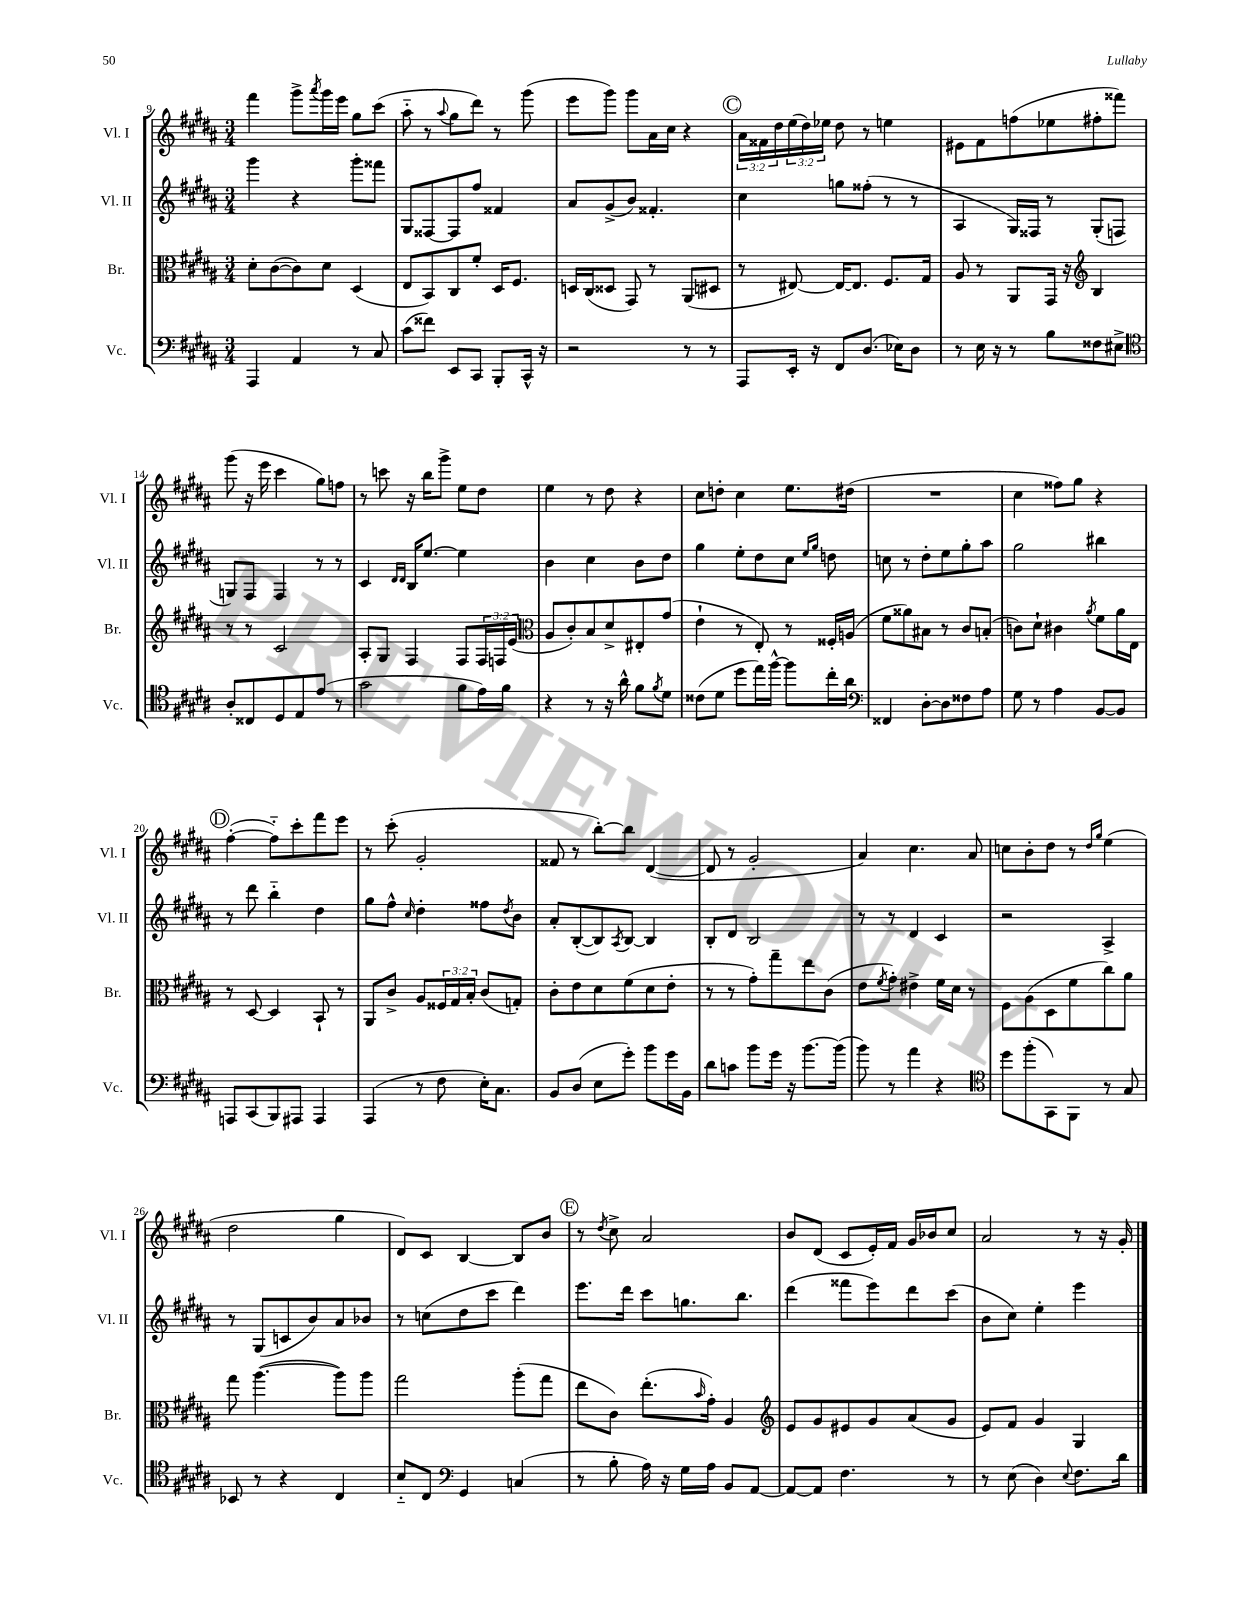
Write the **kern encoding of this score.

**kern	**kern	**kern	**kern
*staff4	*staff3	*staff2	*staff1
*clefF4	*clefC3	*clefG2	*clefG2
*k[f#c#g#d#a#]	*k[f#c#g#d#a#]	*k[f#c#g#d#a#]	*k[f#c#g#d#a#]
*M3/4	*M3/4	*M3/4	*M3/4
4AAA#	8d#'	4ggg#	4fff#
.	([8c#	.	.
4AA#	8c#])	4r	8ggg#^
.	.	.	8qaaa#
.	8d#	.	16ggg#
.	.	.	16eee
8r	(4D#	8ggg#'	8gg#
8C#	.	8fff##	(8ccc#
=	=	=	=
(8c#	8E	8G#	8aa#'~
8f##)	8BB)	[8F##	8r
.	.	.	8qqaa#
8EE	8C#	8F##]	8gg#
8CC#	8f#'	8ff#	8ddd#)
8BBB'	16D#	4f##	8r
.	8.F#	.	.
16CC#^^	.	.	(8ggg#
16r	.	.	.
=	=	=	=
2r	16D	8a#	8eee
.	(16C#	.	.
.	8D##	(8g#^	8ggg#)
.	8GG#)	8b)	8ggg#
.	8r	4.f##'	16a#
.	.	.	16cc#
8r	(8AA#	.	4r
8r	8D#	.	.
=	=	=	=
8AAA#	8r	4cc#	24a#
.	.	.	24f##
.	.	.	24dd#
16EE'	[8E#)	.	(24ee
.	.	.	24dd#)
16r	.	.	.
.	.	.	24ee-
8FF#	16E#_	8gg	8dd#
.	8.E#]	.	.
(8.D#	.	(8ff##'	8r
.	8.F#	8r	4ee
16E-)	.	.	.
8D#	.	8r	.
.	16G#	.	.
=	=	=	=
8r	8A#	4A#	8e#
16E	8r	.	8f#
16r	.	.	.
8r	8AA#	16G#)	(8ff
.	.	16F##	.
8B	16GG#	8r	8ee-
.	16r	.	.
*	*clefG2	*	*
8F##	4B	(8G#'	8ff#'
8E#^	.	8F	8fff##)
=	=	=	=
*clefC4	*	*	*
8A#'	8r	8G)	(8ggg#
8C##	8r	8F#	16r
.	.	.	16eee
8D#	2c#	4F#	4ccc#
8E	.	.	.
(8e	.	8r	8gg#)
8r	.	8r	8ff
=	=	=	=
2g#	8A#'	4c#	8r
.	8G#	.	8ccc
.	.	16qqd#	.
.	.	16qqd#	.
.	4F#	16B	16r
.	.	[8.ee	16bb
.	.	.	8ggg#^
8f#	8F#	4ee]	8ee
16e)	24F#	.	8dd#
.	24F	.	.
16f#	.	.	.
.	(24e	.	.
=	=	=	=
*	*clefC3	*	*
4r	8A#	4b	4ee
.	8c#')	.	.
8r	8B	4cc#	8r
16r	8d#^	.	8dd#
16a#^^	.	.	.
8f#	8E#'	8b	4r
8qf#	.	.	.
8d#	(8g#	8dd#	.
=	=	=	=
(8c##	4e`	4gg#	8cc#
8d#	.	.	8dd'
8dd#	8r	8ee'	4cc#
16ee)	8E')	8dd#	.
[16ff#^^	.	.	.
8ff#]	8r	8cc#	8.ee
.	.	16qqee	.
.	.	16qqgg#	.
16cc#'	16F##'	8dd	.
16a#	(16A	.	(16dd#
=	=	=	=
*clefF4	*	*	*
4FF##	8f#	8cc	2.r
.	8a##)	8r	.
[8D#'	8B#	8dd#'	.
8D#]	8r	8ee	.
8F##	8c#	8gg#'	.
8A#	(8B'	8aa#	.
=	=	=	=
8G#	8c)	2gg#	4cc#
8r	8d#`	.	.
4A#	4c#	.	8ff##)
.	.	.	8gg#
.	8qa#	.	.
[8BB	8f#	4bb#	4r
8BB]	16a#	.	.
.	16E	.	.
=	=	=	=
8AAA	8r	8r	([4ff#'
(8CC#	[8D#	8ddd#	.
8BBB)	4D#]	4bb'~	8ff#'~])
8AAA#	.	.	8ccc#'
4AAA#	8BB`	4dd#	8fff#
.	8r	.	8eee
=	=	=	=
(4AAA#	8AA#	8gg#	8r
.	8c#^	8ff#^^	(8ccc#'
.	.	16qqcc#	.
8r	8A#	4dd#'	2g#'
8F#	24F##	.	.
.	24G#	.	.
.	24B'	.	.
16E')	(8c#	8ff##	.
8.C#	.	.	.
.	.	8qdd#	.
.	8G')	8b	.
=	=	=	=
8BB	8c#'	8a#'	8f##
(8D#	8e	([8B'	8r
8E	8d#	8B])	[8bb')
.	.	8qA#	.
8g#')	(8f#	[8B	8bb]
8b	8d#	4B]	([4d#
16g#	8e'	.	.
16BB	.	.	.
=	=	=	=
8d#	8r	8B'	8d#]
8c	8r	8d#	8r
8b	8g#')	2B	2g#'
16g#	8gg#~	.	.
16r	.	.	.
[8.b	8ee	.	.
.	(8c#	.	.
(16b]	.	.	.
=	=	=	=
8b)	8e	8r	4a#)
.	8qf#	.	.
8r	8g#')	8r	.
4a#	4e#^	4d#	4.cc#
4r	16f#	4c#	.
.	16d#	.	.
.	8r	.	8a#
=	=	=	=
*clefC4	*	*	*
8dd#	8F#	2r	8cc
(8ff#'	(8A#	.	8b'
8GG#)	8D#	.	8dd#
8FF#	8f#	.	8r
.	.	.	16qqdd#
.	.	.	16qqgg#
8r	8cc#)	4A#^	(4ee
8G#	8a#	.	.
=	=	=	=
8BB-	8gg#	8r	2dd#
8r	([4.aa#	(8G#	.
4r	.	8c	.
.	.	8b)	.
4C#	8aa#])	8a#	4gg#
.	8aa#	8b-	.
=	=	=	=
8B'~	2gg#	8r	8d#)
8C#	.	(8cc	8c#
*clefF4	*	*	*
4GG#	.	8dd#	[4B
.	.	8ccc#	.
(4C	(8aa#'	4ddd#)	8B]
.	8gg#	.	8b
=	=	=	=
8r	8ee	8.eee	8r
.	.	.	8qdd#
8B'	8c#)	.	8cc#^
.	.	16ddd#	.
16A#)	(8.ee'	8ccc#	2a#
16r	.	.	.
16G#	.	8.gg	.
.	16qqb	.	.
16A#	16g#')	.	.
8BB	4A#	.	.
.	.	8.bb	.
[8AA#	.	.	.
=	=	=	=
*	*clefG2	*	*
8AA#_	8e	(4ddd#	8b
8AA#]	8g#	.	(8d#
4.F#	8e#	8fff##	8c#
.	8g#	8eee)	16e')
.	.	.	16f#
.	(8a#	8ddd#	16g#
.	.	.	16b-
8r	8g#	(8ccc#	8cc#
=	=	=	=
8r	8e)	8b	2a#
(8E	8f#	8cc#)	.
4D#)	4g#	4ee'	.
8qqE	.	.	.
8.F#	4G#	4eee	8r
.	.	.	16r
16d#	.	.	16g#'
==	==	==	==
*-	*-	*-	*-
